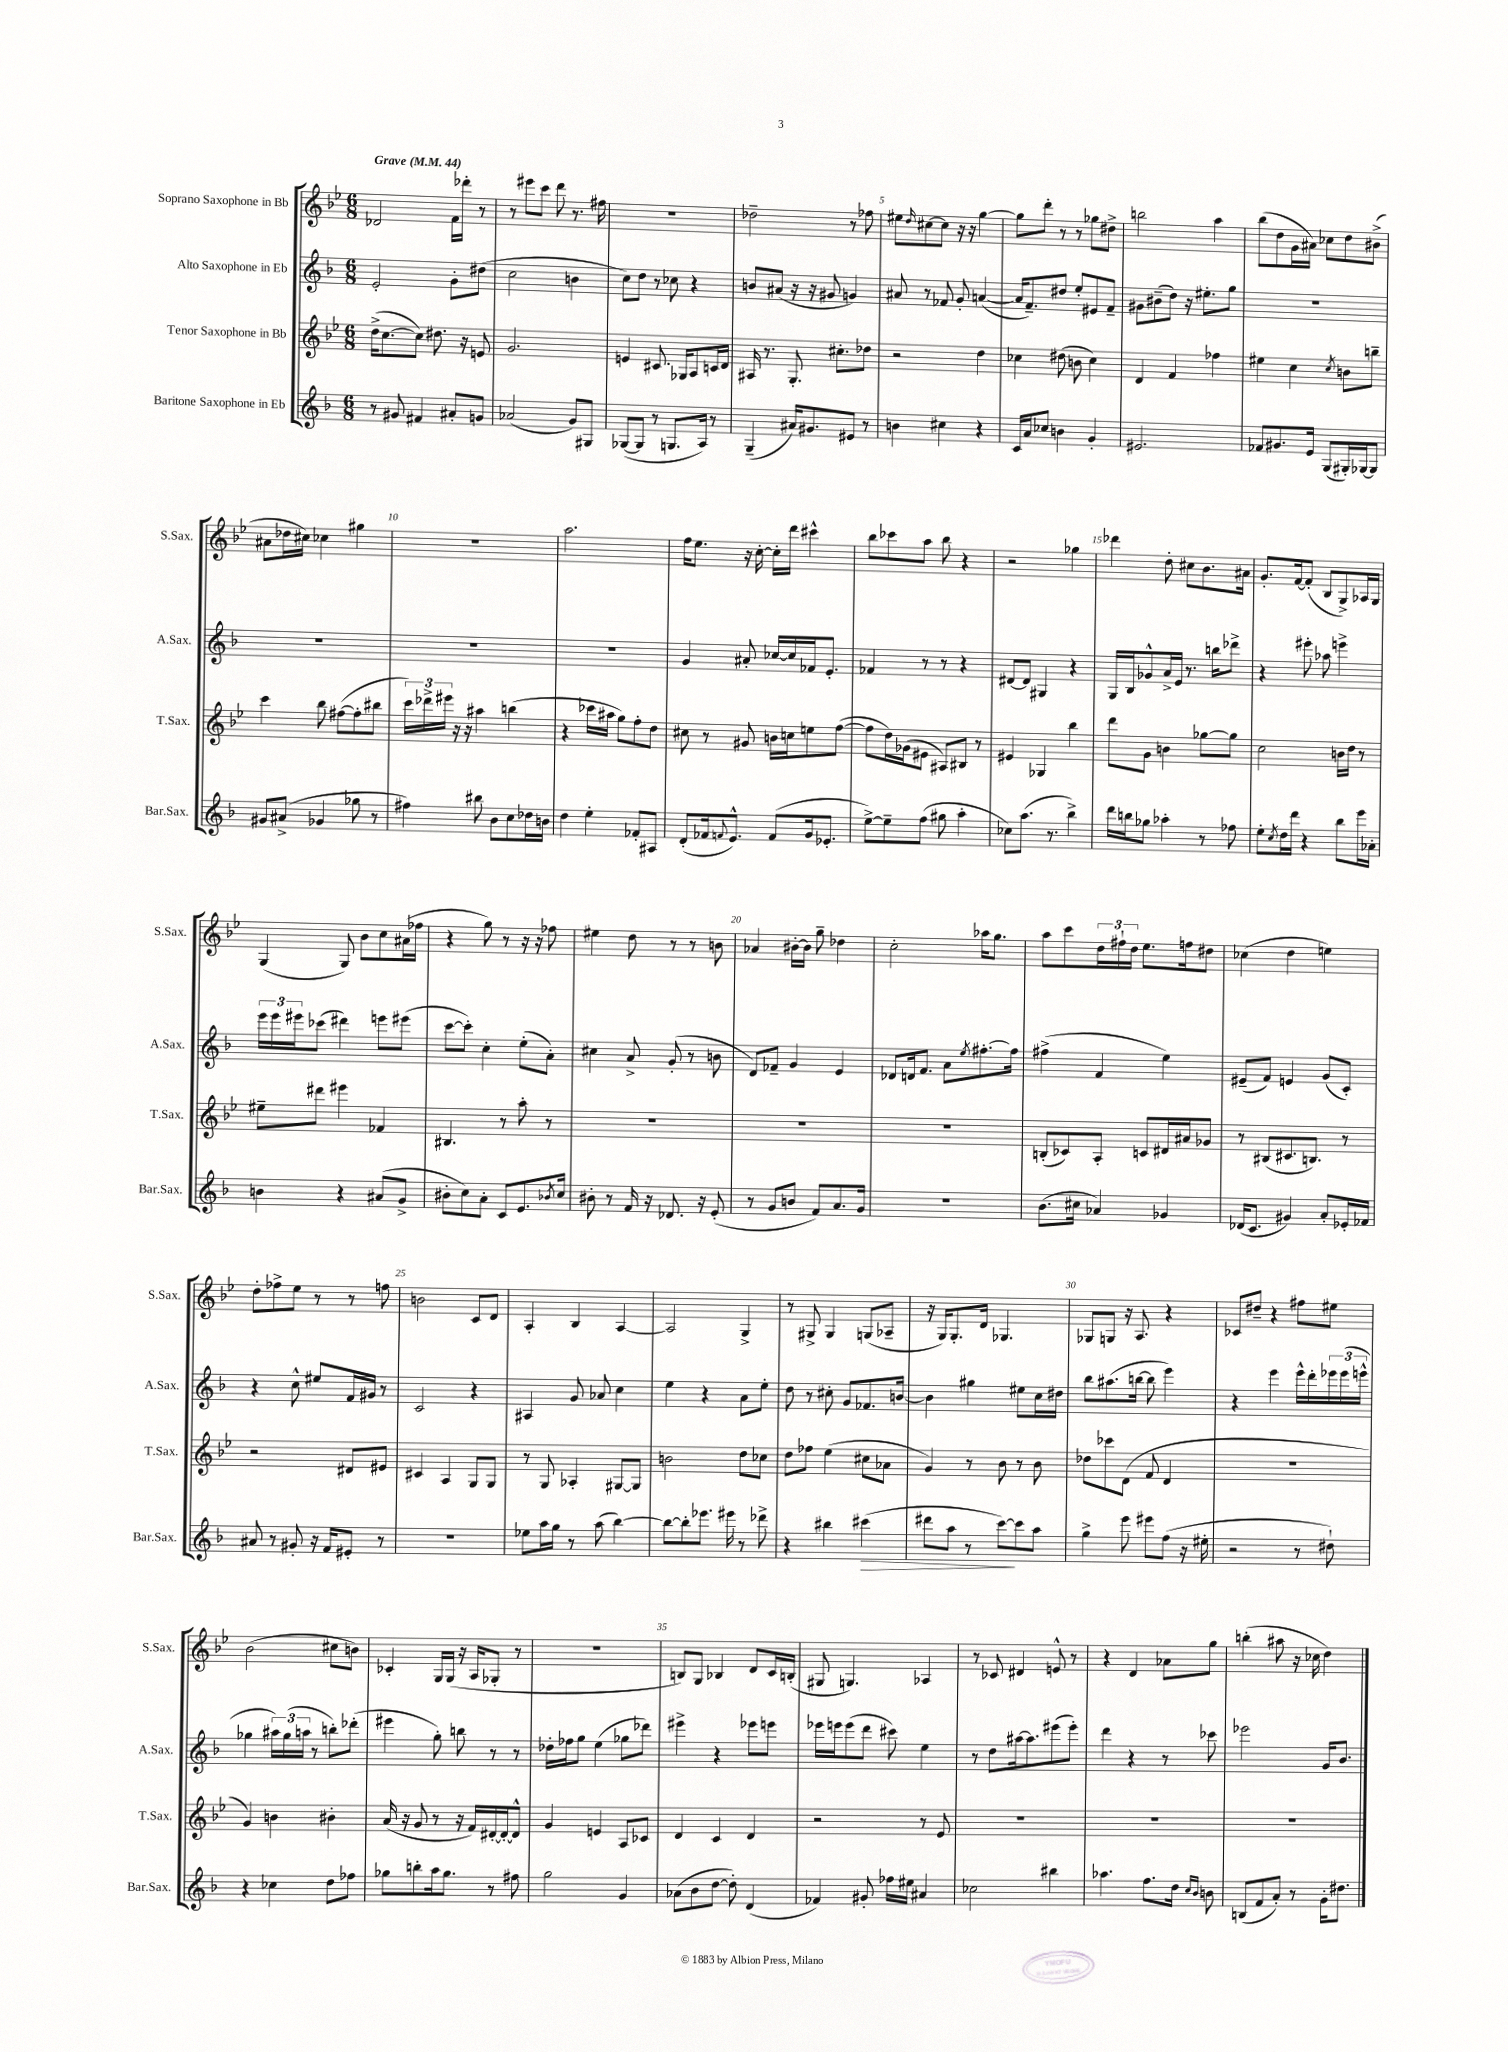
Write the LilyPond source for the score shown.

<<
\new StaffGroup <<
\new Staff = "s0" \with { instrumentName = "Soprano Saxophone in Bb" shortInstrumentName = "S.Sax." } {
    \clef treble \key bes \major \numericTimeSignature \time 6/8 \tempo "Grave" 4 = 44
    des'2 f'16 des'''16-. r8 |
    r8 eis'''8 c'''8 d'''8 r8. fis''16 |
    R2. |
    des''2-- r8 fes''8 |
    eis''8 \grace { d''16 } cis''8~ cis''8 r16 r16 g''4~ |
    g''8 d'''8-. r8 r8 ges''8 dis''8-> |
    b''2 a''4 |
    bes''8( d''8 g'16 ais'16) ces''8 d''8 bis'8->( |
    ais'8 des''16 cis''16) ces''4 gis''4 |
    R2. |
    a''2. |
    f''16 ees''8. r16 c''16~-. c''16-. d'''16 cis'''4-^ |
    bes''8 ces'''8 a''8 bes''8 r4 |
    r2 ges''4 |
    des'''4 d''8-. cis''8 bes'8. ais'16 |
    g'8.-. f'16~ f'8-.( bes8 g8->) aes16 g16 |
    g4( g8) bes'8 c''8 ais'16( fes''16 |
    r4 g''8) r8 r16 r16 fes''8 |
    eis''4 d''8 r8 r8 b'8 |
    aes'4 bis'16~-. bis'16 g''8-- des''4 |
    c''2-. aes''16 g''8. |
    a''8 c'''8 \tuplet 3/2 { d''16 fis''16-! d''16 } ees''8. f''16 dis''8 |
    ces''4( d''4 e''4) |
    d''8-. fes''8-> ees''8 r8 r8 f''8 |
    b'2 c'8 d'8 |
    a4-. bes4 a4~ |
    a2 g4-> |
    r8 gis8-> gis4 g8( aes8-- |
    r16 g16) g8.-. d'16 ges4. |
    ges8 g8 r16 a8. r4 |
    ces'8 dis''8-- r4 fis''8 eis''8 |
    bes'2( cis''8 b'8) |
    ces'4-. g16 g16( r16 a16 ges8-. r8 |
    R2. |
    b8) g8 bes4 d'8 c'16 b16-.( |
    gis8 g4.) aes4 |
    r8 ces'8 dis'4 e'8-^ r8 |
    r4 d'4 aes'8 g''8 |
    b''4-.( ais''8 r16 ces''16 d''4) \bar "|." |
}
\new Staff = "s1" \with { instrumentName = "Alto Saxophone in Eb" shortInstrumentName = "A.Sax." } {
    \clef treble \key f \major \numericTimeSignature \time 6/8
    e'2-. g'8-. dis''8( |
    c''2 b'4 |
    c''8) d''8 r8 ces''8 r4 |
    b'8 ais'8( r16 r16 gis'8 g'4) |
    ais'8 r8 fes'8 g'8-. a'4~( |
    a'16 f'8.--) dis''8 e''8-. eis'8 f'8-- |
    gis'8 bis'8--( d''8) r16 eis''8.-. g''8 |
    R2. |
    R2. |
    R2. |
    R2. |
    g'4 ais'8-. ces''16~ ces''16 fes'16 e'8.-. |
    fes'4 r8 r8 r4 |
    dis'8~ dis'8 gis4 r4 |
    g16 bes16 ges'8-^ a'16-> e'16 r8. b''16 des'''8-> |
    r4 eis'''8-. aes''8 e'''4-> |
    \tuplet 3/2 { e'''16 e'''16 eis'''16 } ces'''8( dis'''4) e'''8 eis'''8( |
    c'''8~ c'''8-.) c''4-. e''8-.( a'8-.) |
    cis''4 a'8-> g'8-.( r8 b'8 |
    d'8) fes'8-- g'4 e'4 |
    des'8 d'16 f'8. a'8 \acciaccatura { e''8 } fis''8.~-. fis''16 |
    fis''4->( f'4 e''4) |
    eis'8--( f'8) e'4 g'8( c'8-.) |
    r4 c''8-^ eis''8 f'16 gis'16 r8 |
    c'2 r4 |
    ais4 g'8 aes'8 c''4 |
    e''4 r4 a'8 e''8-. |
    d''8 r8 cis''8-. g'8 fes'8. b'16~ |
    b'4 gis''4 eis''8 c''16 dis''16 |
    bes''8 ais''8.( b''16~ b''8 e'''4) |
    r4 e'''4 e'''16-^ d'''16-. \tuplet 3/2 { ees'''16 ees'''16( e'''16-^ } |
    ges''4 \tuplet 3/2 { ais''16) ges''16( a''16 } r8 b''8-.) des'''8-.( |
    eis'''4 g''8-.) b''8 r8 r8 |
    des''16-. fes''16 g''8 e''4( ges''8 des'''8) |
    eis'''4-> r4 ees'''8 e'''8 |
    ees'''16 e'''16 e'''8( d'''8 cis'''8) e''4 |
    r8 d''8 ais''16~ ais''8. eis'''8( eis'''8-.) |
    d'''4 r4 r8 ces'''8 |
    ees'''2 g'16 bes'8. \bar "|." |
}
\new Staff = "s2" \with { instrumentName = "Tenor Saxophone in Bb" shortInstrumentName = "T.Sax." } {
    \clef treble \key bes \major \numericTimeSignature \time 6/8
    d''16->( c''8.~ c''8) dis''8. r16 e'8 |
    g'2. |
    e'4 cis'8. ges16 a8 c'16 d'16 |
    ais16 r8. g8.-. cis''8.-. des''8 |
    r2 d''4 |
    ces''4 dis''8( b'8 ces''4) |
    d'4 f'4 fes''4 |
    eis''4 c''4 \acciaccatura { c''8 } b'8 b''8-- |
    c'''4 bes''8 fis''8~( fis''8-. bis''8 |
    \tuplet 3/2 { c'''16) des'''16-> eis'''16 } r16 r16 ais''4 b''4( |
    r4 ces'''16 ais''16 g''8) f''8-. d''8 |
    cis''8 r8 gis'8 b'16 c''16 e''8 f''8~( |
    f''8 d''16) ges'16( eis'8 ais8) bis8 r8 |
    eis'4 ges4 bes''4 |
    d'''8 g'8 b'4 ges''8~ ges''8 |
    c''2 b'16 d''16 r8 |
    eis''8-- dis'''8 eis'''4 fes'4 |
    bis4. r8 a''8-. r8 |
    R2. |
    R2. |
    R2. |
    b8-.( ces'8) a8-. c'8 dis'16 ais'16 ges'8 |
    r8 bis8( cis'8. b8.) r8 |
    r2 dis'8 eis'8 |
    cis'4 a4 g8 g8 |
    r8 g8 aes4-. gis8~ gis8 |
    b'2 d''8 ces''8 |
    d''8 fes''8 ees''4( cis''8 aes'8 |
    g'4) r8 bes'8 r8 bes'8 |
    des''8 ces'''8 d'8( f'8 d'4 |
    R2. |
    g'4) b'4 bis'4-. |
    a'16( r16 g'8 r8 r16 f'16) dis'16~-. dis'16~-. dis'8-^ |
    g'4 e'4 a8 ces'8 |
    d'4 c'4 d'4 |
    r2 r8 ees'8 |
    R2. |
    R2. |
    R2. \bar "|." |
}
\new Staff = "s3" \with { instrumentName = "Baritone Saxophone in Eb" shortInstrumentName = "Bar.Sax." } {
    \clef treble \key f \major \numericTimeSignature \time 6/8
    r8 gis'8 fis'4 ais'8-. g'8 |
    aes'2( g'8) gis8 |
    ges8~( ges8 r8 g8. a16) r8 |
    g4--( ais'16) gis'8. eis'8 r8 |
    b'4 cis''4 r4 |
    c'16 a'16 ces''8 b'4 g'4-. |
    eis'2. |
    fes'8 gis'8. e'16 g8( gis16-.) ges16~ ges8 |
    gis'8 ais'8->( ges'4 ges''8 r8 |
    fis''4) bis''8 bes'8 c''8 des''16 b'16 |
    d''4 e''4-. fes'8-. ais8 |
    d'8-.( fes'16 \appoggiatura { f'8 } e'8.-^) f'8( g'16 ees'8.-. |
    e''8~->) e''8-- f''8( gis''8 a''4-. |
    ces''8) a''8.( r8. bes''4->) |
    d'''16 b''16 ges''8 aes''4-. r8 fes''8 |
    e''8-. \acciaccatura { c''8 } d''16 d'''16 r4 bes''8 e'''16 aes'16-. |
    b'4 r4 ais'8( g'8-> |
    bis'8-. c''8) a'8-. c'8 e'8. \acciaccatura { bes'8 } c''16 |
    bis'8-. r8 f'16 r16 des'8. r16 e'8-.( |
    r8 g'8 b'8 f'8) a'8. g'16 |
    R2. |
    bes'8.( cis''16 aes'4) ges'4 |
    des'16( c'8. gis'4) a'8-. ees'16-. fes'16 |
    ais'8 r8 gis'8-. r16 f'16 eis'8-. r8 |
    R2. |
    ees''8 a''16 g''16 r8 a''8( bes''4~) |
    bes''8~ bes''8-. ees'''8. eis'''16 r8 des'''8-> |
    r4 bis''4 cis'''4\>( |
    dis'''8 a''8 r8 c'''8~\!) c'''8 a''8 |
    g''4-> e'''8 eis'''8 f''8( r16 eis''16-. |
    r2 r8 dis''8-!) |
    r4 ces''4 d''8 fes''8 |
    ges''8 b''8-. a''16 ges''8. r8 fis''8 |
    g''2 g'4 |
    aes'8( bes'8 d''8~ d''8-.) d'4( |
    fes'4) gis'8-. fes''16 eis''16 ais'4 |
    ces''2 bis''4 |
    aes''4. f''8. d''16 \grace { c''16 bes'16 } b'8 |
    b8( f'8 a'8-.) r8 g'16-. dis''8. \bar "|." |
}
>>
>>
\layout { \context { \Score \override BarNumber.break-visibility = ##(#f #t #t) barNumberVisibility = #(every-nth-bar-number-visible 5) } }
